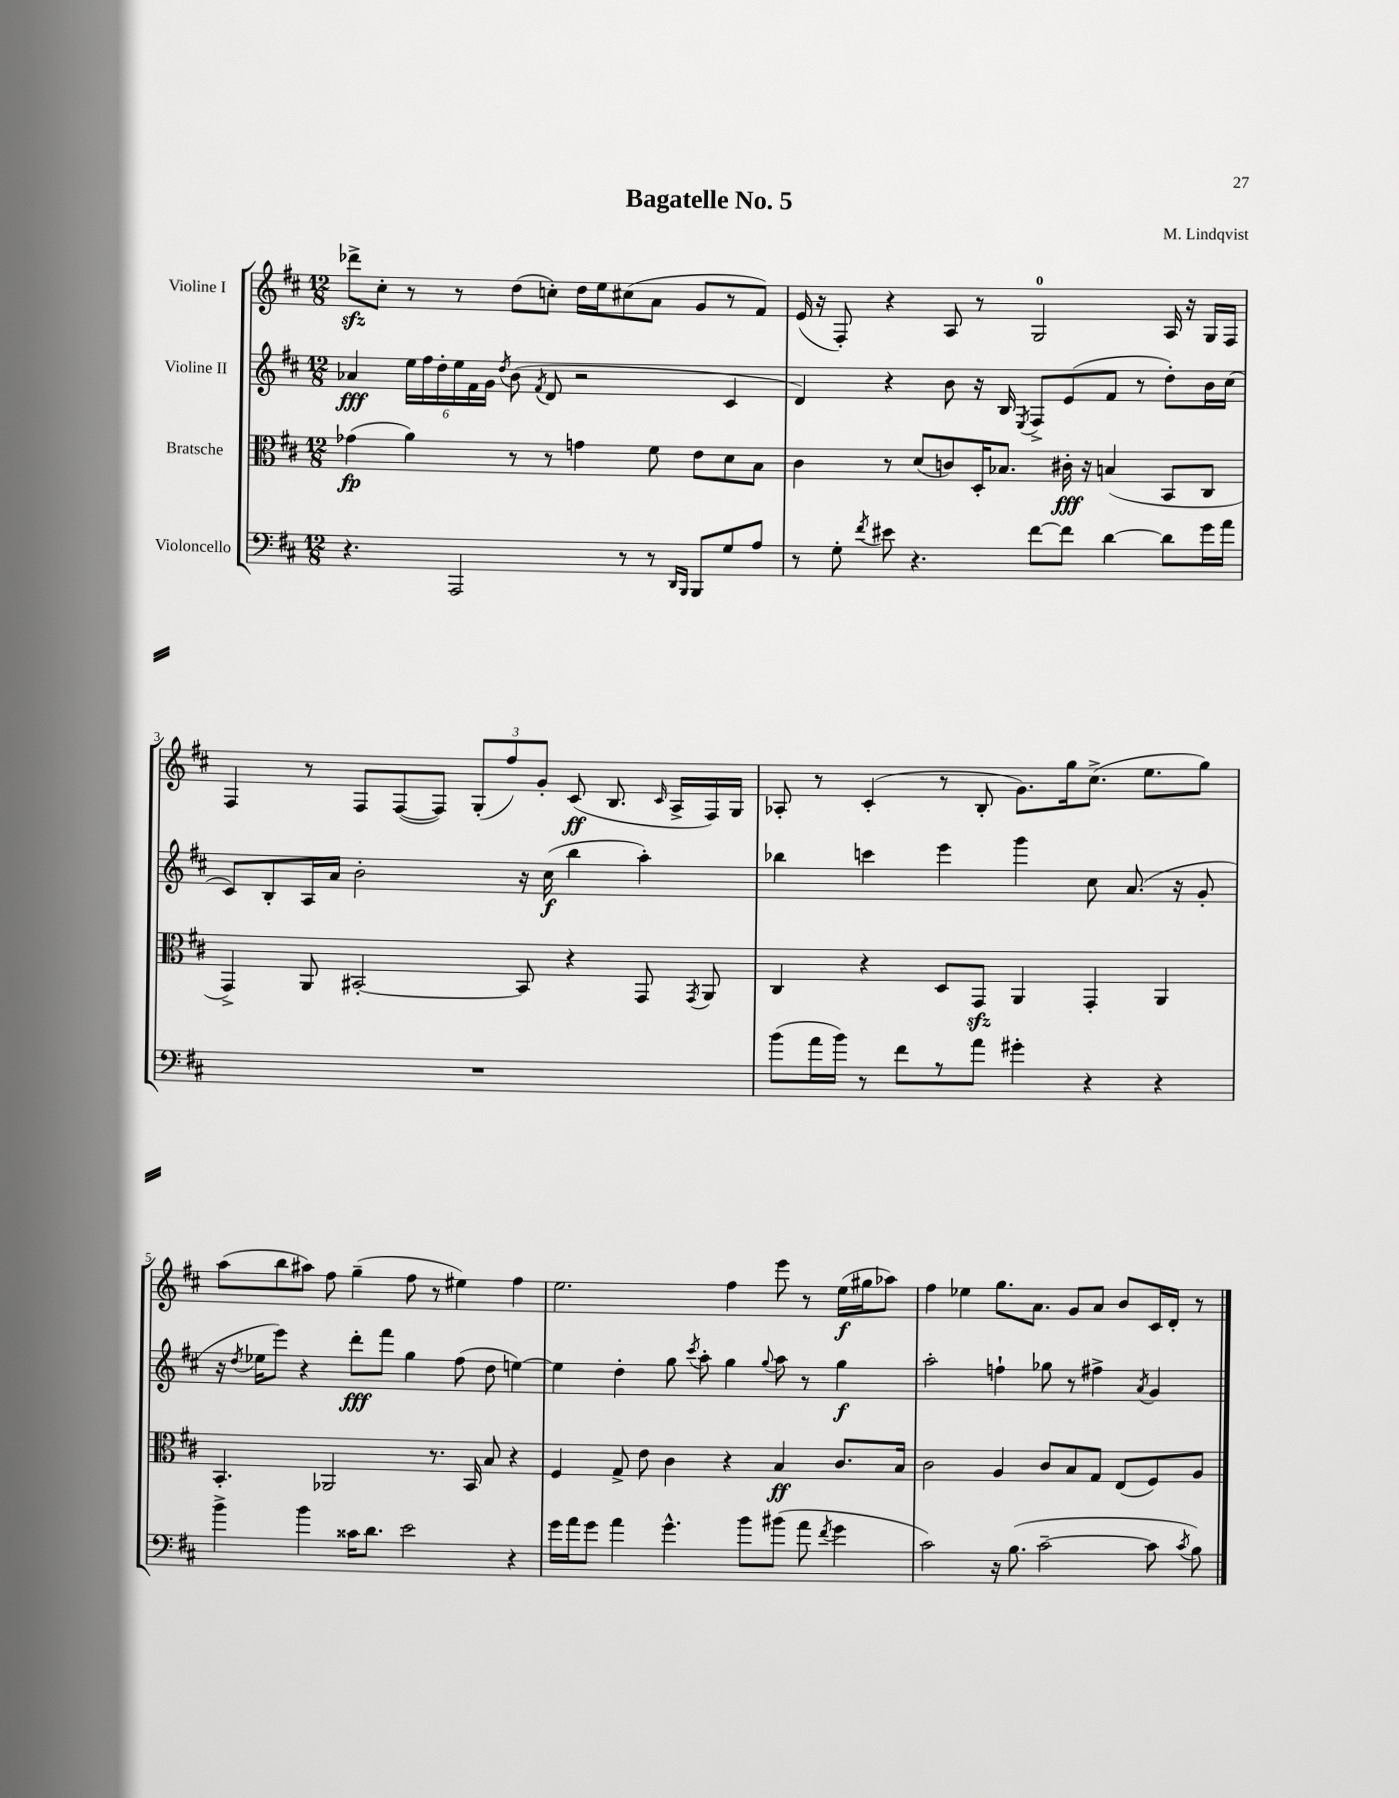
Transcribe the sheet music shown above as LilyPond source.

\header { title = "Bagatelle No. 5" composer = "M. Lindqvist" }
<<
\new StaffGroup <<
\new Staff = "s0" \with { instrumentName = "Violine I" } {
    \clef treble \key d \major \numericTimeSignature \time 12/8
    \autoBeamOff des'''8[->\sfz cis''8]-. r8 r8 d''8[( c''8]-.) d''16[ e''16 cis''8( a'8] g'8[ r8 fis'8]) |
    e'16( r16 fis8-.) r4 a8 r8 g2-0 a16 r16 g16[ fis16] |
    fis4 r8 fis8[ fis8~( fis8]) \tuplet 3/2 { g8[-.( fis''8) g'8]-. } cis'8\ff( b8. \grace { cis'16 } a16[-> fis16) g16] |
    aes8-. r8 cis'4-.( r8 b8-. g'8.[) g''16 cis''8.]->( e''8.[ g''8]) |
    a''8[( b''8 ais''8]) fis''8 g''4--( fis''8 r8 eis''4) fis''4 |
    e''2. fis''4 e'''8 r8 e''16[\f( gis''16 aes''8]) |
    fis''4 ees''4 g''8.[ a'8.] g'8[ a'8] b'8[ cis'16 d'16]-. r8 \bar "|." |
}
\new Staff = "s1" \with { instrumentName = "Violine II" } {
    \clef treble \key d \major \numericTimeSignature \time 12/8
    \autoBeamOff aes'4\fff \tuplet 6/4 { e''16[ fis''16 d''16-. e''16 fis'16 g'16] } \acciaccatura { d''8 } b'8( \acciaccatura { fis'8 } d'8 r2 cis'4 |
    d'4) r4 b'8 r16 b16 \acciaccatura { e8 } fis8[-> e'8( fis'8] r8 d''8[-.) b'16 cis''16]( |
    cis'8[) b8-. a16 a'16] b'2-. r16 cis''16\f( b''4 a''4-.) |
    bes''4 c'''4 e'''4 g'''4 cis''8 a'8.( r16 g'8-. |
    r16 \acciaccatura { d''8 } ees''16[ e'''8]) r4 d'''8[-.\fff fis'''8] g''4 fis''8( d''8 e''4~) |
    e''4 d''4-. g''8 \acciaccatura { cis'''8 } a''8-. g''4 \appoggiatura { g''8 } a''8 r8 g''4\f |
    a''2-. f''4-! ges''8 r8 fis''4-> \acciaccatura { a'8 } g'4 \bar "|." |
}
\new Staff = "s2" \with { instrumentName = "Bratsche" } {
    \clef alto \key d \major \numericTimeSignature \time 12/8
    \autoBeamOff ges'4\fp( a'4) r8 r8 g'4 fis'8 e'8[ d'8 b8] |
    cis'4 r8 d'8[( c'8) d16-. bes8.] cis'16-.\fff r16 b4( b,8[ cis8] |
    g,4->) a,8 bis,2~-. bis,8 r4 g,8 \acciaccatura { g,8 } a,8 |
    cis4 r4 d8[ g,8]\sfz a,4 g,4-. a,4 |
    b,4.-. aes,2 r8. b,16 b8 r4 |
    fis4 g8-> e'8 cis'4 r4 b4\ff cis'8.[ b16] |
    cis'2 a4 cis'8[ b8 g8] e8[( fis8) a8] \bar "|." |
}
\new Staff = "s3" \with { instrumentName = "Violoncello" } {
    \clef bass \key d \major \numericTimeSignature \time 12/8
    \autoBeamOff r4. a,,2 r8 r8 \grace { d,16[ b,,16] } b,,8[ g8 a8] |
    r8 g8-. \acciaccatura { fis'8 } eis'8 r4. fis'8[~ fis'8] d'4~ d'8[ g'16 a'16] |
    R1. |
    b'8[( a'16 b'16]) r8 fis'8[ r8 a'8] gis'4-. r4 r4 |
    b'4-> b'4 cisis'16[ d'8.] e'2 r4 |
    g'16[ a'16 g'8] a'4 g'4.-^ b'8[ bis'8]( a'8 \acciaccatura { fis'8 } g'4 |
    cis'2) r16 b8.( cis'2~-- cis'8 \acciaccatura { cis'8 } b8) \bar "|." |
}
>>
>>
